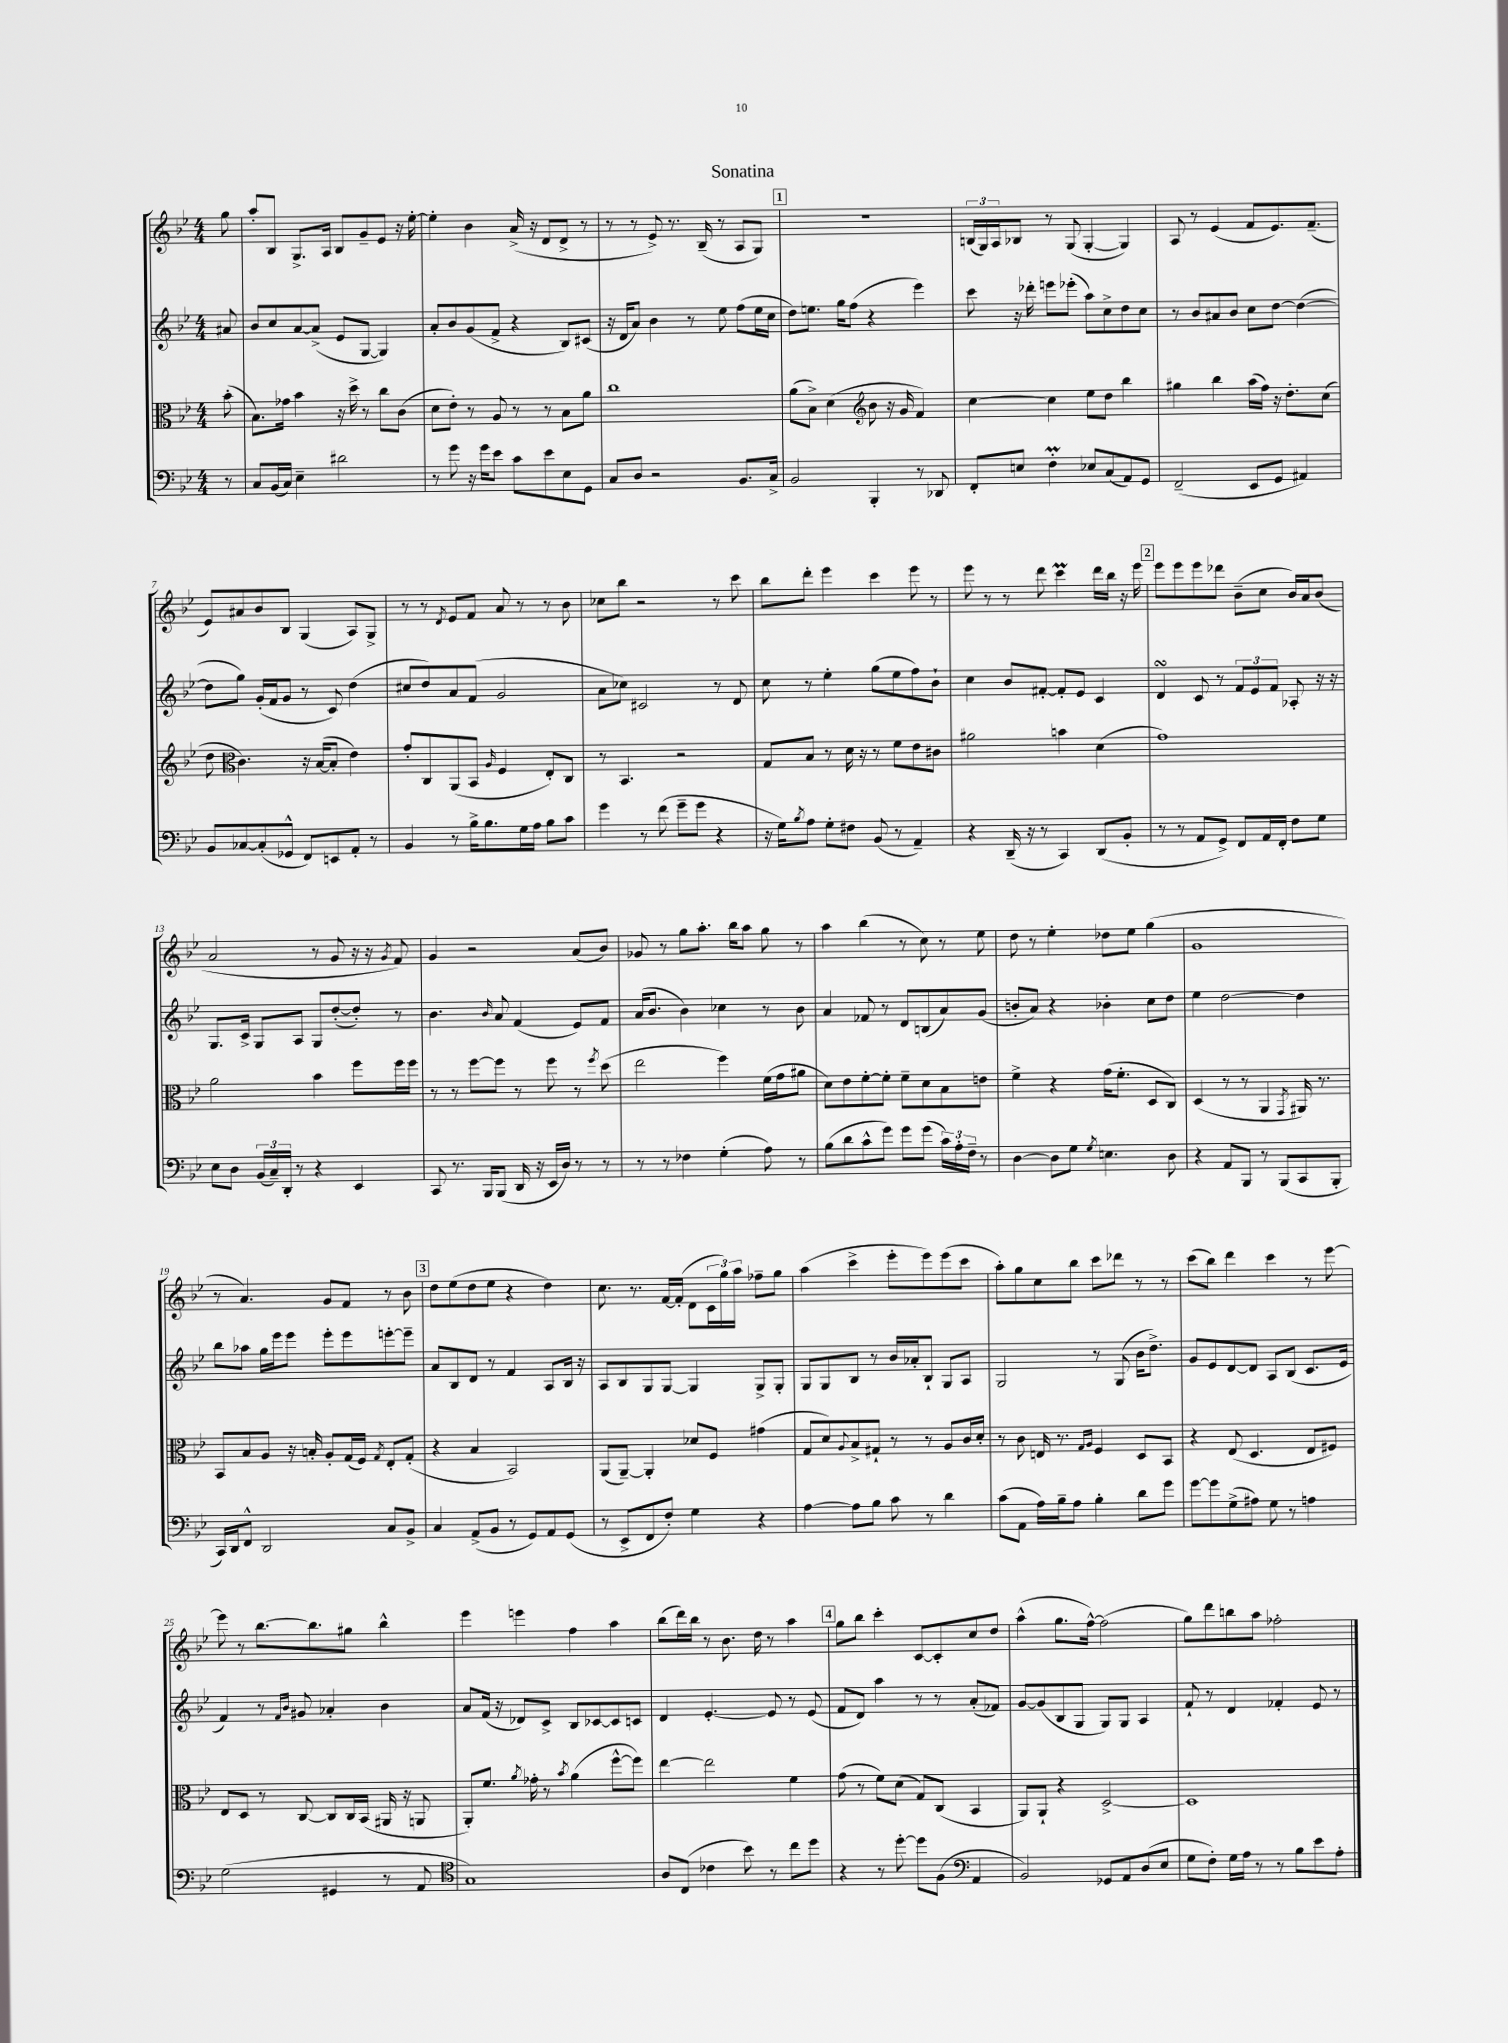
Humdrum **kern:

**kern	**kern	**kern	**kern
*staff4	*staff3	*staff2	*staff1
*clefF4	*clefC3	*clefG2	*clefG2
*k[b-e-]	*k[b-e-]	*k[b-e-]	*k[b-e-]
*M4/4	*M4/4	*M4/4	*M4/4
8r	(8b-'	8a#	8gg
=	=	=	=
8C	8.B-)	8b-	8aa'
(16BB-	.	8cc	8B-
16C)	16g-	.	.
4E-~	4b-	[8a	8.G^
.	.	(8a^]	.
.	.	.	16A
2d#	16r	8e-	8B-
.	16dd^	.	.
.	8r	[8G	8g~
.	8cc	4G])	8e-
.	(8c	.	16r
.	.	.	[16ee-'
=	=	=	=
8r	8d	8a'	4ee-']
8g	8e-')	8b-	.
16r	8r	(8g	4b-
16g	.	.	.
8e-	8A	8f^	.
8c	8r	4r	(16a^
.	.	.	16r
8e-	8r	.	8d
8E-	8B-	8B-)	8d^
8GG	8a	(8c#	8r
=	=	=	=
8C	1cc	16r	8r
.	.	16d	.
8D	.	8a)	8r
2r	.	4b-	8e-^)
.	.	.	8.r
.	.	8r	.
.	.	.	(16B-~
.	.	8ee-	8r
8.BB-	.	(8ff	8A
.	.	16ee-	8G)
16C^	.	16cc	.
=	=	=	=
2BB-	(8a	8dd)	1r
.	8B-^)	8.ee	.
.	(4d	.	.
.	.	16gg	.
.	.	(8ff	.
*	*clefG2	*	*
4BBB-'	8b-	4r	.
.	16r	.	.
.	16g	.	.
8r	4f)	4eee-)	.
8DD-	.	.	.
=	=	=	=
8FF'	[4cc	8ccc	(24B
.	.	.	24G)
.	.	.	24A
8E	.	16r	8B-
.	.	16ddd-'	.
4F'	4cc]	8eee	8r
.	.	(8eee-'	(8G
8E-	8ee-	8aa)	[4G'
(8C	8dd	8cc^	.
8AA)	4bb-	8dd	4G])
8GG	.	8cc	.
=	=	=	=
(2FF~	4gg#	8r	8A
.	.	8b-	8r
.	4bb-	8a#	(4e-
.	.	8b-	.
8EE-	(16aa	8cc	8f
.	16ff)	.	.
8GG	16r	[8dd	8.e-)
.	8.dd'	.	.
4AA#)	.	(4dd_	.
.	.	.	(8.f~
.	(8cc	.	.
=	=	=	=
8BB-	8dd	8dd]	8e-)
*	*clefC3	*	*
[8C-	4.c)	8gg)	8a#
(8C-']	.	(16g'	8b-
.	.	16f	.
8GG-^^	.	8g	8B-
8FF)	16r	8r	(4G
.	([16B-	.	.
8EE	8B-']	8c)	.
8AA'	4e-)	(4dd	8A)
8r	.	.	8G^
=	=	=	=
4BB-	8g'	8cc#	8r
.	8C	8dd)	8r
.	.	.	8qd
8r	(8AA	8a	8e-
16B-^	8BB-	(8f	8f
8.B-	.	.	.
.	16qqA	.	.
.	4F	2g	8a
16G	.	.	8r
16A	.	.	.
8B-	8E-')	.	8r
8c	8C	.	8b-
=	=	=	=
4g	8r	8a	8cc-
.	4.BB-	8cc-)	8bb-
8r	.	2c#	2r
(8f	.	.	.
8g~	2r	.	.
8g	.	.	.
4r	.	8r	8r
.	.	8d	8ccc
=	=	=	=
16r	8G	8cc	8bb-
16G)	.	.	.
8qB-	.	.	.
8A	8B-	8r	8ddd'
8G'	8r	4ee-'	4eee-
8F#	16d	.	.
.	16r	.	.
(8BB-	8r	(8gg	4ccc
8r	8f	8ee-	.
4AA~)	8e-	8ff)	8eee-
.	8c#	8b-`	8r
=	=	=	=
4r	2a#	4cc	8eee-
.	.	.	8r
(16DD~	.	8b-	8r
16r	.	.	.
8r	.	[8f#'	8ddd
4CC)	4b	8f#']	4ccc
.	.	8e-	.
(8DD	(4d	4c	16ddd
.	.	.	16bb-
8BB-'	.	.	16r
.	.	.	16eee-
=	=	=	=
8r	1g)	4d	8eee-
8r	.	.	8eee-
8AA	.	8c	8eee-
8GG^)	.	8r	8ddd-
8FF	.	12f	(8b-~
.	.	12e-	.
16AA	.	.	8cc
.	.	12f	.
16FF'	.	.	.
8F	.	8A-'	16b-)
.	.	.	16a
8G	.	16r	(8b-
.	.	16r	.
=	=	=	=
8E-	2a	8.G	2a
8D	.	.	.
.	.	16c^	.
(24BB-	.	8G	.
24C~)	.	.	.
24DD'	.	.	.
8r	.	8A	.
4r	4b-	8G	8r
.	.	([8dd'	8g
4EE-	8ff	8dd'])	16r
.	.	.	16r
.	.	.	8qg
.	16ff	8r	8f)
.	16ff	.	.
=	=	=	=
8CC	8r	4.b-	4g
8.r	8r	.	.
.	[8ff	.	2r
16BBB-	.	.	.
.	.	16qqb-	.
(8BBB-	8ff]	8a	.
16DD	8r	(4f	.
16r	.	.	.
16EE-	8ff	.	.
16D)	.	.	.
8r	8r	8e-)	(8a
.	8qff	.	.
8r	(8dd	8f	8b-)
=	=	=	=
8r	2ee-	(16a	8g-
.	.	8.b-	.
8r	.	.	8r
4F-	.	4b-)	8gg
.	.	.	8.aa'
(4G'	4ff)	4cc-	.
.	.	.	16bb-
.	.	.	8aa
8A)	(16f	8r	8gg
.	16g	.	.
8r	8a#	8b-	8r
=	=	=	=
(8B-	8d)	4a	4aa
8d	8e-	.	.
8c^^	[8f'	8f-	(4bb-
8g)	8f']	8r	.
8g	8f~	8d	8r
(8g	8d	(8B	8cc)
24c)	8B-	8a)	8r
24A'	.	.	.
24F~	.	.	.
8r	8e	(8g	8ee-
=	=	=	=
[4D	4f^	8b'	8dd
.	.	8a)	8r
8D]	4r	4r	4ee-'
8G	.	.	.
8qG	.	.	.
4.E	(16g	4b-'	8dd-
.	8.f'	.	.
.	.	.	8ee-
.	8D	8cc	(4gg
8D	8C)	8dd	.
=	=	=	=
4r	(4D	4ee-	1g
8AA	8r	[2dd	.
8BBB-	8r	.	.
8r	4AA	.	.
(8BBB-	.	.	.
.	8qGG	.	.
8CC	16AA#)	4dd]	.
.	8.r	.	.
8BBB-'	.	.	.
=	=	=	=
16CC)	8BB-	8bb-	8r
16DD	.	.	.
8FF^^	8B-	8aa-	4.a)
2DD	8A	16gg	.
.	.	16eee-	.
.	16r	8eee-	.
.	16B'	.	.
.	8A'	8eee-'	8g
.	(16G	8eee-	8f
.	16F)	.	.
.	8qG	.	.
8C	8E-'	[8eee'	8r
8BB-^	(8G'	8eee~]	8b-
=	=	=	=
4C	4r	8a	8dd
.	.	8B-	(8ee-
(8AA^	4B-	8d	8dd
8BB-	.	8r	8ee-
8r	2BB-)	4f	4r
8GG)	.	.	.
8AA	.	8A	4dd)
(8GG	.	16B-	.
.	.	16r	.
=	=	=	=
8r	(8AA	8A	8.cc
8EE-^	[8AA~)	8B-	.
.	.	.	8.r
8FF	4AA']	8G	.
8F')	.	[8G	[16f
.	.	.	(16f']
4G	8d-	4G]	8d
.	8F	.	24c
.	.	.	24gg)
.	.	.	24aa
4r	(4g#	8G^	8ff-~
.	.	8G'	8gg
=	=	=	=
[4A	8G	8G	(4aa
.	8d)	8G	.
.	8qqA	.	.
8A]	8B-^	8B-	4ccc^
8B-	8G#`	8r	.
8c	8r	16b-	8eee-'
.	.	16a-'	.
8r	8r	8B-`	8eee-)
4d	8A	8G	(8eee-
.	16c	8A	8ccc
.	16d'	.	.
=	=	=	=
(8c	8r	2G	8aa')
8AA	8c	.	8gg
16A)	16E	.	8cc
16B-~	8.r	.	.
8A	.	.	8bb-
.	16qqG	.	.
.	16qqA	.	.
4B-'	4F	8r	8ccc
.	.	(8G	8ddd-
8d	8D	16b-	8r
.	.	8.dd^)	.
8g	8BB-	.	8r
=	=	=	=
[8g	4r	8g	(8ccc
8g]	.	8e-	8bb-)
(8G^	(8E-	[8d	4ddd
8A#)	4.D	8d]	.
8G	.	8A	4ccc
8r	.	(8B-	.
4A	8E-	8.c	8r
.	8F#)	.	[8eee-
.	.	16e-	.
=	=	=	=
(2G	8E-	4f)	8eee-]
.	8D	.	8r
.	8r	8r	[8.bb-
.	.	16qqf	.
.	.	16qqb-	.
.	[8C	8g#	.
.	.	.	8.bb-]
4GG#	8C]	4a-'	.
.	16C	.	8gg#
.	(16BB-	.	.
8r	16AA#	4b-	4bb-^^
.	16r	.	.
8AA	8AA	.	.
=	=	=	=
*clefC4	*	*	*
1G)	8AA')	8a	4eee-
.	8.f	(16f	.
.	.	16r	.
.	.	8d-)	4eee
.	8qa	.	.
.	16g-'	.	.
.	8r	8c^	.
.	8qb-	.	.
.	(4a	8B-	4ff
.	.	[8c-	.
.	[8ff^^	8c-]	4aa
.	8ff])	8c	.
=	=	=	=
8A	[4ee-	4d	(8bb-
(8C	.	.	16ddd)
.	.	.	16bb-
4c-	2ee-]	[4.e-'	8r
.	.	.	8.b-
8b-)	.	.	.
.	.	.	16dd
8r	.	8e-]	8r
8cc	4f	8r	4aa
8dd	.	(8e-	.
=	=	=	=
4r	(8g	8f	8gg
.	8r	8d)	8bb-
8r	8f)	4aa	4ccc'
[8dd'	(8d	.	.
8dd]	8G)	8r	[8c
(8F	(8C	8r	8c']
*clefF4	*	*	*
4AA	4BB-	(8a'	8cc
.	.	8f-)	8dd
=	=	=	=
2BB-)	8AA)	[8g	(4aa^^
.	8AA`	(8g]	.
.	4r	8B-	8.gg
.	.	8G	.
.	.	.	[16ff^^)
8GG-	[2D^	8G)	(2ff]
8AA	.	8G	.
(8D	.	4A	.
8E-	.	.	.
=	=	=	=
8G	1D]	8f`	8gg)
8F')	.	8r	8ddd
16G	.	4d	8bb
16A	.	.	.
8r	.	.	8aa
8r	.	4f-'	2ff-'
8B-	.	.	.
8e-	.	8e-	.
8A'	.	8r	.
==	==	==	==
*-	*-	*-	*-
